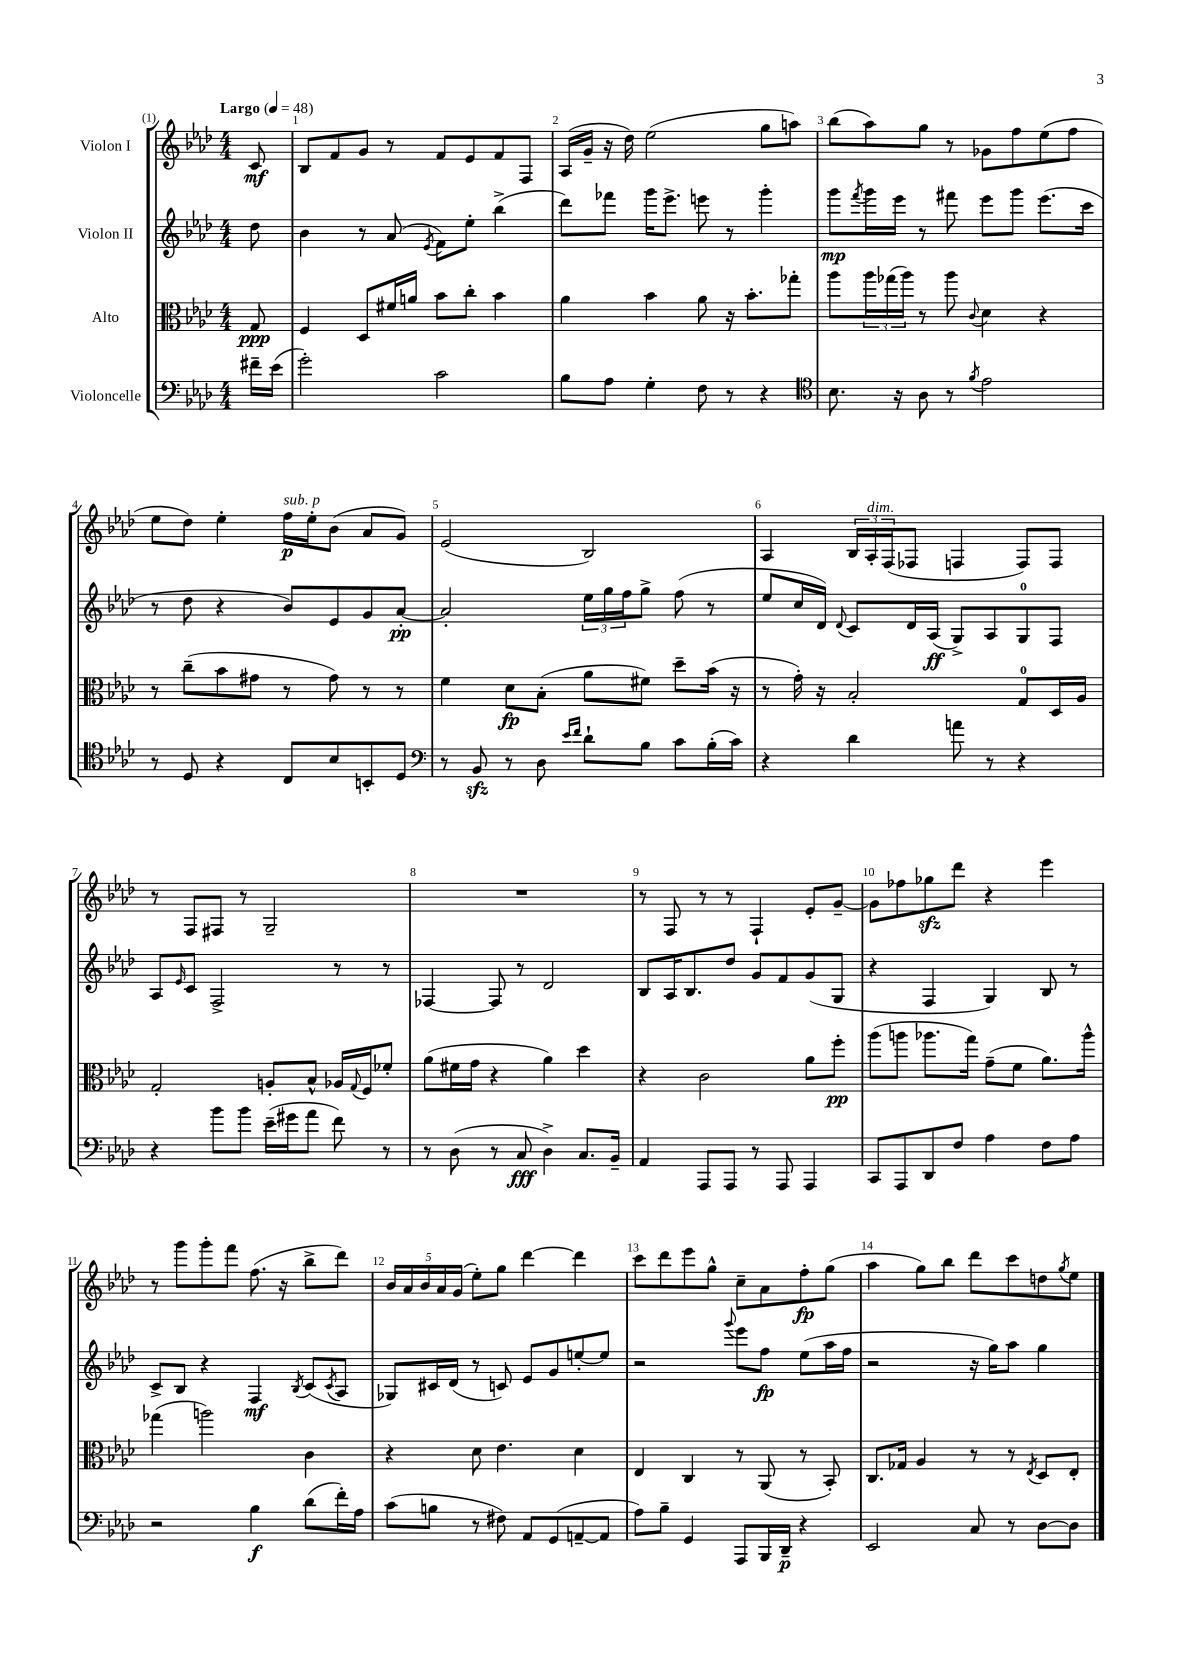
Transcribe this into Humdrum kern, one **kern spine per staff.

**kern	**kern	**kern	**kern
*staff4	*staff3	*staff2	*staff1
*clefF4	*clefC3	*clefG2	*clefG2
*k[b-e-a-d-]	*k[b-e-a-d-]	*k[b-e-a-d-]	*k[b-e-a-d-]
*M4/4	*M4/4	*M4/4	*M4/4
*MM48	*MM48	*MM48	*MM48
16f#~\LL	8G/	8dd-\	8c/
(16e-\JJ	.	.	.
=	=	=	=
2g'\)	4F/	4b-\	8B-/L
.	.	.	8f/
.	8D-/L	8r	8g/J
.	16f#/L	(8a-/	8r
.	16a/JJ	.	.
.	.	8qe-/	.
2c\	8b-\L	8f\L)	8f/L
.	8cc'\J	8ee-'\J	8e-/
.	4b-\	(4bb-^\	8f/
.	.	.	8F/J
=	=	=	=
8B-\L	4a-\	8ddd-\L)	(16A-/LL
.	.	.	16g~/JJ
8A-\J	.	8fff-\J	16r
.	.	.	16dd-\)
4G'\	4b-\	16ggg\LK	(2ee-\
.	.	8.eee-^\J	.
8F\	8a-\	8eee\	.
8r	16r	8r	.
.	8.b-'\L	.	.
4r	.	4ggg'\	8gg\L
.	8gg-'\J	.	8aa\J)
=	=	=	=
*clefC4	*	*	*
8.B-\	8aa-\L	8ggg\L	(8bb-\L
.	.	8qfff/	.
.	24aa-\L	16ggg\L	8aa-\)
.	(24gg-\	.	.
16r	.	16eee-\JJ	.
.	24aa-\JJ)	.	.
8A-\	8r	8r	8gg\J
8r	8aa-\	8fff#\	8r
8qf/	8qqc/	.	.
2e-\	4d-\	8eee-\L	8g-\L
.	.	8ggg\J	8ff\
.	4r	(8.eee-\L	(8ee-\
.	.	.	8ff\J
.	.	16ccc\Jk	.
=	=	=	=
8r	8r	8r	8ee-\L
8D-/	(8cc~\L	8dd-\	8dd-\J)
4r	8b-\	4r	4ee-'\
.	8g#\J	.	.
8C/L	8r	8b-/L)	16ff\LL
.	.	.	16ee-'\J
8B-/	8g#\)	8e-/	(8b-\J
8BB'/	8r	8g/	8a-/L
8D-/J	8r	[8a-'/J	8g/J)
=	=	=	=
*clefF4	*	*	*
8r	4f\	2a-'/]	(2e-/
8BB-/	.	.	.
8r	8d-\L	.	.
8D-\	(8B-'\J	.	.
16qqe-/LL	.	.	.
16qqf/JJ	.	.	.
8d-`\L	8a-\L	24ee-\LL	2B-/)
.	.	24gg\	.
.	.	24ff\J	.
8B-\J	8f#\J)	8gg^\J	.
8c\L	8dd-~\L	(8ff\	.
(16B-'\L	(16b-\Jk	8r	.
16c\JJ)	16r	.	.
=	=	=	=
4r	8r	8ee-/L	4A-/
.	16g'\)	16cc/L	.
.	16r	16d-/JJ)	.
.	.	8qqd-/	.
4d-\	2B-'/	8c/L	24B-/LL
.	.	.	24A-'/
.	.	.	(24F/J
.	.	16d-/L	8F-/J
.	.	(16A-/JJ	.
8a\	.	8G^/L)	4F/
8r	.	8A-/	.
4r	8G/L	8G/	8F/L)
.	16D-/L	8F/J	8F/J
.	16A-/JJ	.	.
=	=	=	=
4r	2G'/	8A-/L	8r
.	.	16qqe-/	.
.	.	8c/J	8F/L
8b-\L	.	2F^/	8F#/J
8b-\J	.	.	8r
(16e-~\LL	8A'/L	.	2G~/
16g#\J	.	.	.
8a-\J	8B-^^/J	.	.
8f\)	16A-/LL	8r	.
.	8qqG/	.	.
.	16F/J	.	.
8r	8f-'/J	8r	.
=	=	=	=
8r	(8a-\L	[4F-/	1r
(8D-\	16f#\L	.	.
.	16g\JJ	.	.
8r	4r	8F-/]	.
8C/	.	8r	.
4D-^\)	4a-\)	2d-/	.
8.C/L	4dd-\	.	.
16BB-~/Jk	.	.	.
=	=	=	=
4AA-/	4r	8B-/L	8r
.	.	16A-/K	8F/
.	.	8.B-/	.
8AAA-/L	2c\	.	8r
8AAA-/J	.	8dd-/J	8r
8r	.	8g/L	4F`/
8AAA-/	.	8f/	.
4AAA-/	8a-\L	(8g/	8e-'/L
.	8ff'\J	8G/J	[8g~/J
=	=	=	=
8CC/L	(8aa-\L	4r	8g\]L
8AAA-/	8aa\J	.	8ff-\
8DD-/	8.aa-\L	4F/	8gg-\
8F/J	.	.	8ddd-\J
.	16gg\Jk)	.	.
4A-\	(8g~\L	4G/)	4r
.	8f\J	.	.
8F\L	8.a-\L)	8B-/	4eee-\
8A-\J	.	8r	.
.	16aa-^^\Jk	.	.
=	=	=	=
2r	(4gg-\	8c^/L	8r
.	.	8B-/J	8ggg\L
.	2aa\)	4r	8ggg'\
.	.	.	8fff\J
4B-\	.	4F/	(8.ff\
.	.	.	16r
.	.	8qB-/	.
(8d-\L	4c\	(8c/L	8bb-^\L
.	.	8qc/	.
16f'\L)	.	8A-/J	8ddd-\J)
16A-\JJ	.	.	.
=	=	=	=
(8c\L	4r	8G-/L)	20b-/LL
.	.	.	20a-/
.	.	.	20b-/
8B\J	.	16c#/L	.
.	.	.	20a-/
.	.	(16d-/JJ	.
.	.	.	(20g/JJ
8r	8d-\	8r	8ee-'\L)
8F#\)	4.e-\	8c/)	8gg\J
8AA-/L	.	8e-/L	[4ddd-\
(8GG/	.	8g/	.
[8AA~/	4d-\	[8ee'/	4ddd-\]
8AA/]J	.	8ee/]J	.
=	=	=	=
8A-\L)	4E-/	2r	8ccc\L
8B-~\J	.	.	8ddd-\
4GG/	4C/	.	8eee-\
.	.	.	8gg^^\J
.	.	8qqggg/	.
8AAA-/L	8r	8eee-\L	8cc~\L
16BBB-/L	(8AA-/	8ff\J	8a-\
16DD-~/JJ	.	.	.
4r	8r	(8ee-\L	8ff'\
.	8BB-'/)	16aa-\L	(8gg\J
.	.	16ff\JJ	.
=	=	=	=
2EE-/	8.C/L	2r	4aa-\
.	16G-/Jk	.	.
.	4A-/	.	8gg\L)
.	.	.	8bb-\J
8C/	8r	16r	8ddd-\L
.	.	16gg\LK)	.
8r	8r	8aa-\J	8ccc\
.	8qE-/	.	.
[8D-\L	8D-/L	4gg\	8dd\
.	.	.	8qgg/
8D-\]J	8E-'/J	.	8ee-\J
==	==	==	==
*-	*-	*-	*-
